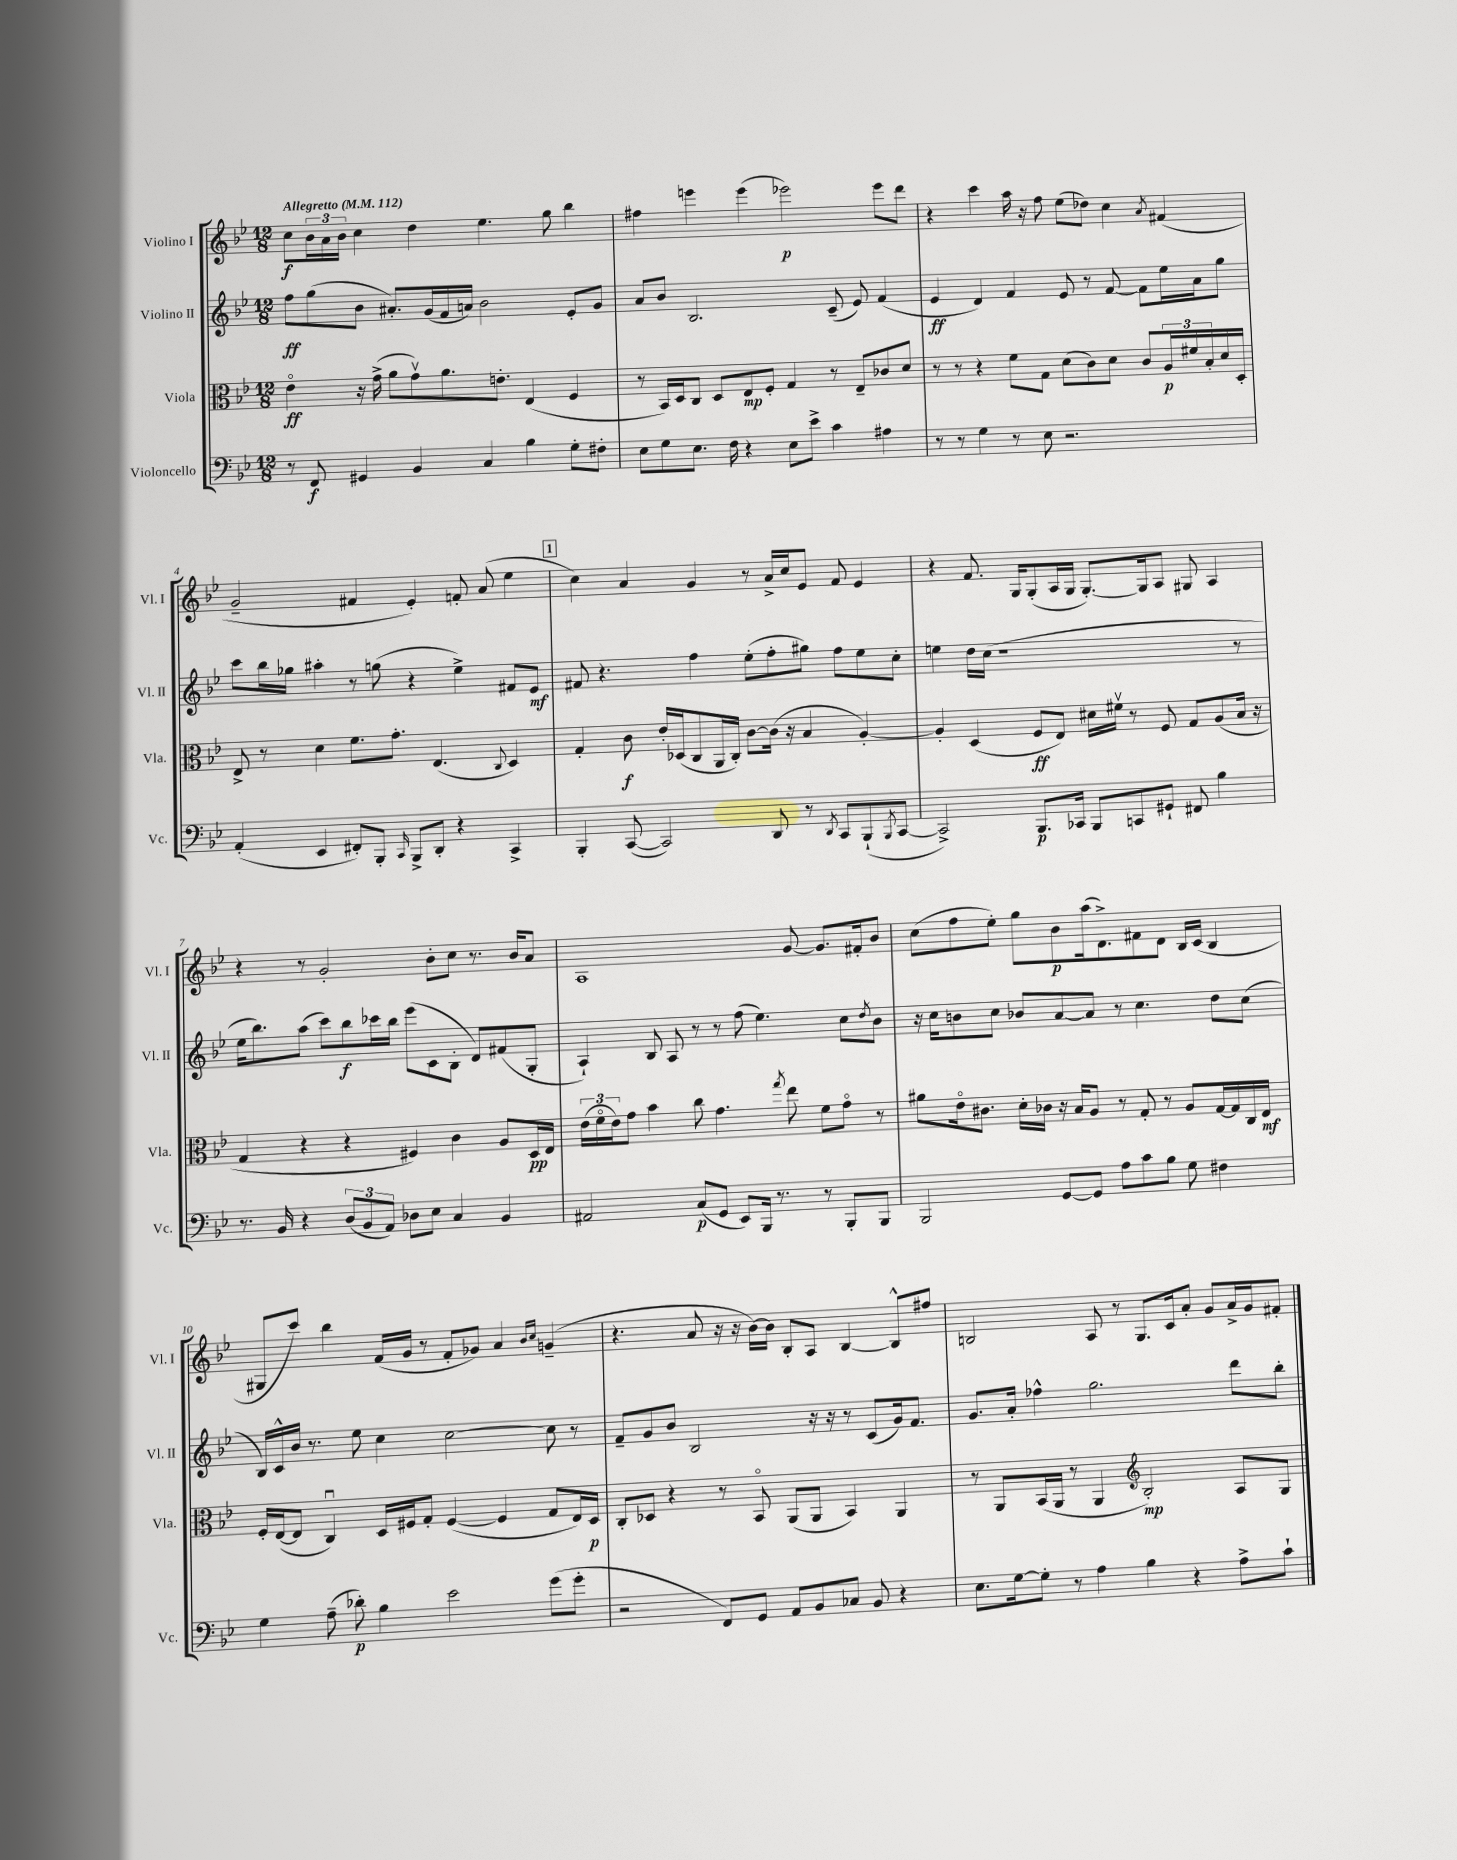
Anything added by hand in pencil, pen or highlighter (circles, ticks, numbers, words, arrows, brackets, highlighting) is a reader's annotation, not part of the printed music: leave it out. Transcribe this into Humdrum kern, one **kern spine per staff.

**kern	**kern	**kern	**kern
*staff4	*staff3	*staff2	*staff1
*clefF4	*clefC3	*clefG2	*clefG2
*k[b-e-]	*k[b-e-]	*k[b-e-]	*k[b-e-]
*M12/8	*M12/8	*M12/8	*M12/8
*MM112	*MM112	*MM112	*MM112
8r	4e-o\	8ff\L	8cc\L
8FF/	.	(8gg\	24b-\L
.	.	.	24a\
.	.	.	24b-\JJ
4GG#/	16r	8b-\J	4cc\
.	(16g^\	.	.
.	8a\L	8.a#'/L)	.
4BB-/	8gv\)	.	4dd\
.	.	(16g/L	.
.	8.a\	16f/	.
.	.	16a/JJ)	.
4C/	.	2b-\	4.ee-\
.	8.e'\J	.	.
4B-\	(4E-/	.	.
.	.	.	8gg\
8G'\L	4F/	8e-'/L	4bb-\
8F#'\J	.	8g/J	.
=	=	=	=
8E-\L	8r	8a/L	4ff#\
8G\	16BB-/LL)	8b-/J	.
.	16D/J	.	.
8.E-\J	8C/J	2.B-/	4eee\
.	8D/L	.	.
16F\	.	.	.
4r	8E-/	.	(4eee\
.	8F'/J	.	.
8E-\L	4G/	.	2eee-\)
8e-^\J	.	.	.
4c\	8r	(8c~/	.
.	8E-~/L	8e-/)	.
4A#\	8c-/	(4f/	8eee-\L
.	8d/J	.	8ddd\J
=	=	=	=
8r	8r	4e-/	4r
8r	8r	.	.
4G\	4r	4d/)	4ccc\
8r	8f\L	4f/	16aa\
.	.	.	16r
8E-\	8G\J	.	8ff\
2.r	(8d\L	8e-/	(8ee-\L
.	8c\)	8r	8dd-\J)
.	8d\J	[8f/	4cc\
.	8c/L	8f\]L	.
.	.	.	8qa/
.	24A/L	16ee-\L	(4f#/
.	24f#/	.	.
.	.	16a\J	.
.	24B-'/	.	.
.	16d/	8gg\J	.
.	16D'/JJ	.	.
=	=	=	=
(4AA'/	8E-^/	8ccc\L	2g~/
.	8r	16bb-\L	.
.	.	16gg-\JJ	.
4EE-/	4d\	4aa#'\	.
8FF#'/L)	8.f\L	8r	4f#/
8BBB-'/J	.	(8gg\	.
.	8.g'\J	.	.
16qqCC/	.	.	.
8BBB-^/L	.	4r	4e-'/)
8DD'/J	(4.E-/	.	.
4r	.	4ee-^\)	8f'/
.	.	.	(8a/
.	8qqC/	.	.
4CC^/	4D/)	8f#/L	4ee-\
.	.	8e-/J	.
=	=	=	=
4BBB-'/	4G'/	8f#/	4cc\)
.	.	4.r	.
([8CC/	8c\	.	4a/
2CC/])	16e-'/LL	.	.
.	(16D-/J	.	.
.	8C/	4ff\	4g/
.	16AA/L	.	.
.	16C'/JJ)	.	.
.	[8c\L	(8ee-'\L	8r
8DD/	(16c\]Jk	8ff'\	16a^/LL
.	16r	.	16cc/J
8r	4B-/	8gg#\J)	8e-/J
8qDD/	.	.	.
8CC/L	.	8ff\L	8f/
(8BBB-`/	[4A'/)	8ee-\	4e-/
8qBBB-/	.	.	.
[8CC/J	.	8cc'\J	.
=	=	=	=
2CC^/])	4A'/]	4ee\	4r
.	(4D/	16dd\LL	8.f/
.	.	(16cc\JJ	.
.	.	1r	.
.	.	.	16G/LK
8.BBB-/L	8F/L	.	(8G'/
.	8E-/J)	.	16A/L
16CC-/Jk	.	.	16G/JJ
8BBB-/L	16d#\LL	.	[8.G'/L)
.	16f#v\JJ	.	.
8CC/	8r	.	.
.	.	.	16G/]k
8GG#`/J	8F/	.	8A/J
8FF#/	8G/L	.	8G#/
4B-\	(8A/	.	4A/
.	16B-/Jk	8r	.
.	16r	.	.
=	=	=	=
8.r	4G/	16ee-\LK	4r
.	.	8.bb-\)	.
16BB-/	.	.	.
4r	4r	(8aa\J	8r
.	.	8ccc\L)	2g'/
(12D/L	4r	8bb-\	.
12BB-/	.	.	.
.	.	16ccc-\L	.
12AA/J)	.	.	.
.	.	16bb-\JJ	.
8D-\L	4F#/)	(8eee-\L	.
8E-\J	.	8c\	8b-'\L
4C/	4c\	8B-'\J	8cc\J
.	.	8d/L)	8.r
4BB-/	8A/L	(8f#/	.
.	.	.	16b-/LK
.	16D/L	8G'/J	8a/J
.	16E-/JJ	.	.
=	=	=	=
2AA#/	(24e-\LL	4A`/)	1A
.	24fo\	.	.
.	24e-\J)	.	.
.	8g\J	.	.
.	4b-\	8B-/	.
.	.	8A/	.
(8C/L	8cc\	8r	.
8GG/J	4.g\	8r	.
8EE-/L)	.	(8ff\	.
16BBB-/Jk	.	4.ee-\)	.
8.r	.	.	.
.	8qgg/	.	.
.	8ee-\	.	[8g/
8r	8f\L	.	8.g/]L
8BBB-'/L	8go\J	8cc\L	.
.	.	.	16f#'/k
.	.	8qdd/	.
8BBB-/J	8r	8b-\J	8b-/J
=	=	=	=
2BBB-/	8a#\L	16r	(8cc\L
.	.	16cc\LK	.
.	16e-o\k	8b\	8ff\
.	8.c#\J	.	.
.	.	8cc\J	8ee-'\J)
.	16d'\LL	8b-/L	8gg\L
.	16c-\JJ	.	.
[8GG/L	16r	[8a/	8b-\
.	16B-/LK	.	.
8GG/]J	8A/J	8a/]J	(16aa\k
.	.	.	8.d^\)
8A\L	8r	8r	.
8c\	8G'/	4.cc\	8f#\
8B-\J	8r	.	8d\J
8G\	8A/L	.	16B-/LL
.	.	.	(16c/JJ
4F#\	[16G/L	8dd\L	4B-/
.	16G/]	.	.
.	16C/	(8cc\J	.
.	16E-/JJ	.	.
=	=	=	=
4G\	16F'/LL	16B-/LL)	8G#/L
.	([16E-/J	16c^^/	.
.	8E-/]J	16b-/JJ	8ccc/J)
.	.	8.r	.
(8A~\	4Cu/)	.	4bb-\
8d-'\)	.	8ee-\	.
4B-\	16D/LL	4cc\	(16f/LL
.	16F#/J	.	16g/JJ
.	8G'/J	.	8r
2e-\	([4F#/	[2cc\	8f'/L
.	.	.	8g-/J)
.	4F#/]	.	4a/
.	.	.	16qqb-/LL
.	.	.	16qqcc/JJ
(8g\L	8G/L	8cc\]	(4g~/
8g'\J	16E-/L)	8r	.
.	16D/JJ	.	.
=	=	=	=
2r	8C'/L	8f~/L	4.r
.	8D-/J	8g/	.
.	4r	8b-/J	.
.	.	2B-/	8a/
8FF/L)	8r	.	16r
.	.	.	16r
8GG/J	8BB-o/	.	[16b-\LL)
.	.	.	16b-\]JJ
8AA/L	(8AA/L	.	8B-'/L
8BB-/	8AA/J	16r	8A/J
.	.	16r	.
8C-/J	4BB-/)	8r	[4B-/
8BB-/	.	(8c/L	.
4r	4AA/	16g/k)	8B-^^/]L
.	.	8.f/J	.
.	.	.	8ff#/J
=	=	=	=
8.E-\L	8r	8.g/L	2B/
.	8AA/L	.	.
[16G\k	.	16a'/Jk	.
8G'\]J	(16BB-/L	4ff-^^\	.
.	16AA/JJ	.	.
8r	8r	.	.
4A\	4AA/	2.gg\	8A/
.	.	.	8r
*	*clefG2	*	*
4B-\	2B-'/)	.	8.G/L
.	.	.	16c/k
4r	.	.	8a'/J
.	.	.	8g/L
8A^\L	8A/L	8ddd\L	16a^/L
.	.	.	16g/J
8c`\J	8G/J	8bb-'\J	8f#'/J
==	==	==	==
*-	*-	*-	*-
